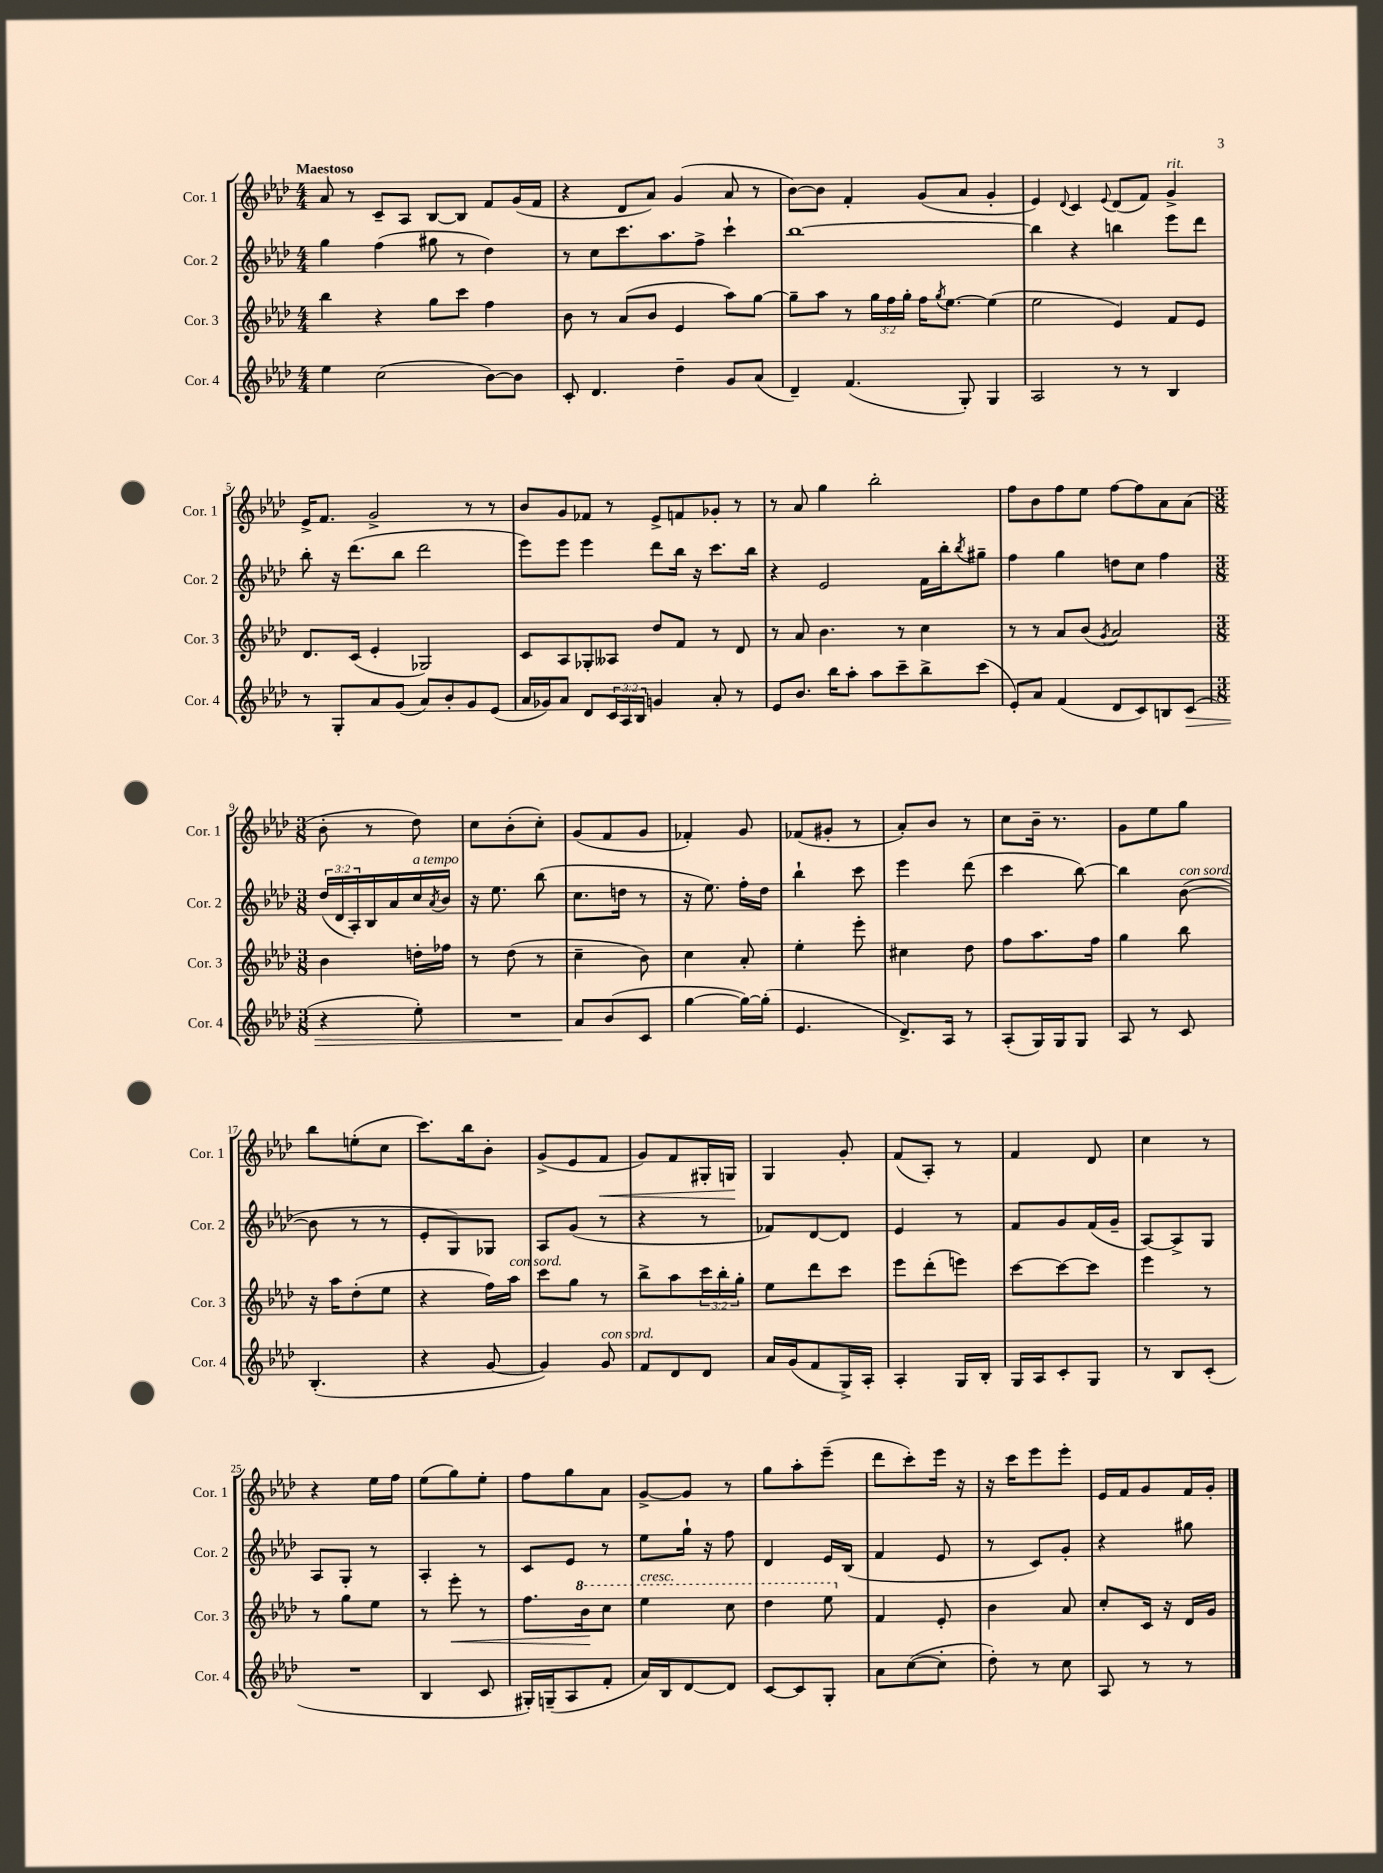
<<
\new StaffGroup <<
\new Staff = "s0" \with { instrumentName = "Cor. 1" shortInstrumentName = "Cor. 1" } {
    \clef treble \key aes \major \numericTimeSignature \time 4/4 \tempo "Maestoso"
    aes'8 r8 c'8-- aes8 bes8~ bes8 f'8 g'16( f'16 |
    r4 des'8 aes'8) g'4( aes'8 r8 |
    bes'8~) bes'8 f'4-. g'8( aes'8 g'4-. |
    ees'4) \appoggiatura { des'8 } c'4 \appoggiatura { ees'8 } des'8( f'8) g'4->^\markup { \italic "rit." } |
    ees'16-> f'8. g'2-> r8 r8 |
    bes'8 g'8 fes'8 r8 ees'8-> f'8 ges'8-. r8 |
    r8 aes'8 g''4 bes''2-. |
    f''8 bes'8 f''8 ees''8 f''8~ f''8 aes'8 aes'8( |
    \numericTimeSignature \time 3/8 bes'8-. r8 des''8) |
    c''8 bes'8-.( c''8-.) |
    g'8( f'8 g'8 |
    fes'4-.) g'8 |
    fes'8( gis'8-. r8 |
    aes'8-.) bes'8 r8 |
    c''8 bes'16-- r8. |
    g'8 ees''8 g''8 |
    bes''8 e''8-.( c''8 |
    c'''8.) bes''16 bes'8-. |
    g'8->( ees'8 f'8\< |
    g'8) f'8 gis16-. g16\! |
    g4 g'8-. |
    f'8( aes8-.) r8 |
    f'4 des'8 |
    c''4 r8 |
    r4 ees''16 f''16 |
    ees''8( g''8) ees''8-. |
    f''8 g''8 aes'8 |
    g'8~-> g'8 r8 |
    g''8 aes''8-. ees'''8--( |
    des'''8 c'''8-.) ees'''16 r16 |
    r16 c'''16 ees'''8 ees'''8-. |
    ees'16 f'16 g'8 f'16 g'16-. \bar "|." |
}
\new Staff = "s1" \with { instrumentName = "Cor. 2" shortInstrumentName = "Cor. 2" } {
    \clef treble \key aes \major \numericTimeSignature \time 4/4 \override Staff.TupletNumber.text = #tuplet-number::calc-fraction-text
    g''4 f''4( gis''8 r8 des''4) |
    r8 c''8 c'''8. aes''8. f''8-> c'''4-! |
    bes''1~ |
    bes''4 r4 b''4 ees'''8 des'''8 |
    bes''8-. r16 des'''8.( bes''8 des'''2 |
    ees'''8) ees'''8 ees'''4 des'''8 bes''16 r16 c'''8. bes''16 |
    r4 ees'2 f'16 bes''16-. \acciaccatura { bes''8 } gis''8-- |
    f''4 g''4 d''8 c''8 f''4 |
    \numericTimeSignature \time 3/8 \tuplet 3/2 { des''16( des'16 aes16-.) } bes16 aes'16 c''16^\markup { \italic "a tempo" } \acciaccatura { aes'8 } bes'16 |
    r16 ees''8. bes''8( |
    c''8. d''16 r8 |
    r16 ees''8.) f''16-. des''16 |
    bes''4-! c'''8 |
    ees'''4 des'''8( |
    c'''4 bes''8~) |
    bes''4 bes'8~^\markup { \italic "con sord." }( |
    bes'8 r8 r8 |
    ees'8-. g8) ges8 |
    aes8 g'8( r8 |
    r4 r8 |
    fes'8) des'8~ des'8 |
    ees'4 r8 |
    f'8 g'8 f'16( g'16-- |
    aes8~) aes8-> g8 |
    aes8 g8-. r8 |
    aes4-. r8 |
    c'8 ees'8 r8 |
    ees''8 g''16-! r16 f''8 |
    des'4 ees'16 bes16( |
    f'4 ees'8 |
    r8 c'8) g'8-. |
    r4 gis''8 \bar "|." |
}
\new Staff = "s2" \with { instrumentName = "Cor. 3" shortInstrumentName = "Cor. 3" } {
    \clef treble \key aes \major \numericTimeSignature \time 4/4 \override Staff.TupletNumber.text = #tuplet-number::calc-fraction-text
    bes''4 r4 g''8 c'''8 f''4 |
    bes'8 r8 aes'8( bes'8 ees'4 aes''8) g''8~ |
    g''8-- aes''8 r8 \tuplet 3/2 { g''16 f''16 g''16-. } f''16 \acciaccatura { g''8 } ees''8.~ ees''4( |
    ees''2 ees'4) f'8 ees'8 |
    des'8. c'16( ees'4-. ges2) |
    c'8 aes8 ges8-. aeses8 des''8 f'8 r8 des'8 |
    r8 aes'8 bes'4. r8 c''4 |
    r8 r8 aes'8 bes'8( \acciaccatura { g'8 } aes'2) |
    \numericTimeSignature \time 3/8 bes'4 d''16-. fes''16 |
    r8 des''8( r8 |
    c''4-- bes'8) |
    c''4 aes'8-. |
    ees''4-. ees'''8-. |
    cis''4 des''8 |
    f''8 aes''8. f''16 |
    g''4 bes''8 |
    r16 aes''16 des''8-.( ees''8 |
    r4 f''16) aes''16^\markup { \italic "con sord." } |
    c'''8 g''8 r8 |
    bes''8-> aes''8 \tuplet 3/2 { c'''16 bes''16-. g''16-. } |
    ees''8 des'''8 c'''8 |
    ees'''8 des'''8-.( e'''8) |
    c'''8~ c'''8~ c'''8 |
    ees'''4 r8 |
    r8 g''8 ees''8 |
    r8 ees'''8-.\< r8 |
    f''8. \ottava #1 bes''16\! c'''8 |
    ees'''4^\markup { \italic "cresc." } c'''8 |
    des'''4 ees'''8 \ottava #0 |
    f'4 ees'8-. |
    bes'4 aes'8 |
    c''8-. c'16 r16 des'16 g'16 \bar "|." |
}
\new Staff = "s3" \with { instrumentName = "Cor. 4" shortInstrumentName = "Cor. 4" } {
    \clef treble \key aes \major \numericTimeSignature \time 4/4 \override Staff.TupletNumber.text = #tuplet-number::calc-fraction-text
    ees''4 c''2( bes'8~) bes'8 |
    c'8-. des'4. des''4-- g'8 aes'8( |
    des'4--) f'4.( g8-.) g4 |
    aes2 r8 r8 bes4 |
    r8 g8-. aes'8 g'8( aes'8) bes'8-. g'8 ees'8( |
    aes'16 ges'16) aes'8 des'8 \tuplet 3/2 { c'16 aes16 bes16 } g'4 aes'8-. r8 |
    ees'8 bes'8. bes''16 aes''8-. aes''8 c'''8-- bes''8-> c'''8( |
    ees'8-.) aes'8 f'4( des'8 c'8) b8 c'8\>( |
    \numericTimeSignature \time 3/8 r4 ees''8-.) |
    R4. |
    aes'8\! bes'8( c'8 |
    g''4~ g''16~) g''16-.( |
    ees'4. |
    des'8.->) aes16 r8 |
    aes8-.( g16) g16 g8 |
    aes8 r8 c'8 |
    bes4.-.( |
    r4 g'8~ |
    g'4) g'8^\markup { \italic "con sord." } |
    f'8 des'8 des'8 |
    aes'16 g'16( f'8 g16->) aes16-. |
    aes4-. g16 bes16-. |
    g16 aes16 c'8-. g8 |
    r8 bes8 c'8-.( |
    R4. |
    bes4 c'8 |
    gis16-.) g16--( aes8 f'8-. |
    aes'16) bes16 des'8~ des'8 |
    c'8~ c'8 g8-. |
    aes'8 c''8~( c''8-. |
    des''8-.) r8 c''8 |
    aes8 r8 r8 \bar "|." |
}
>>
>>
